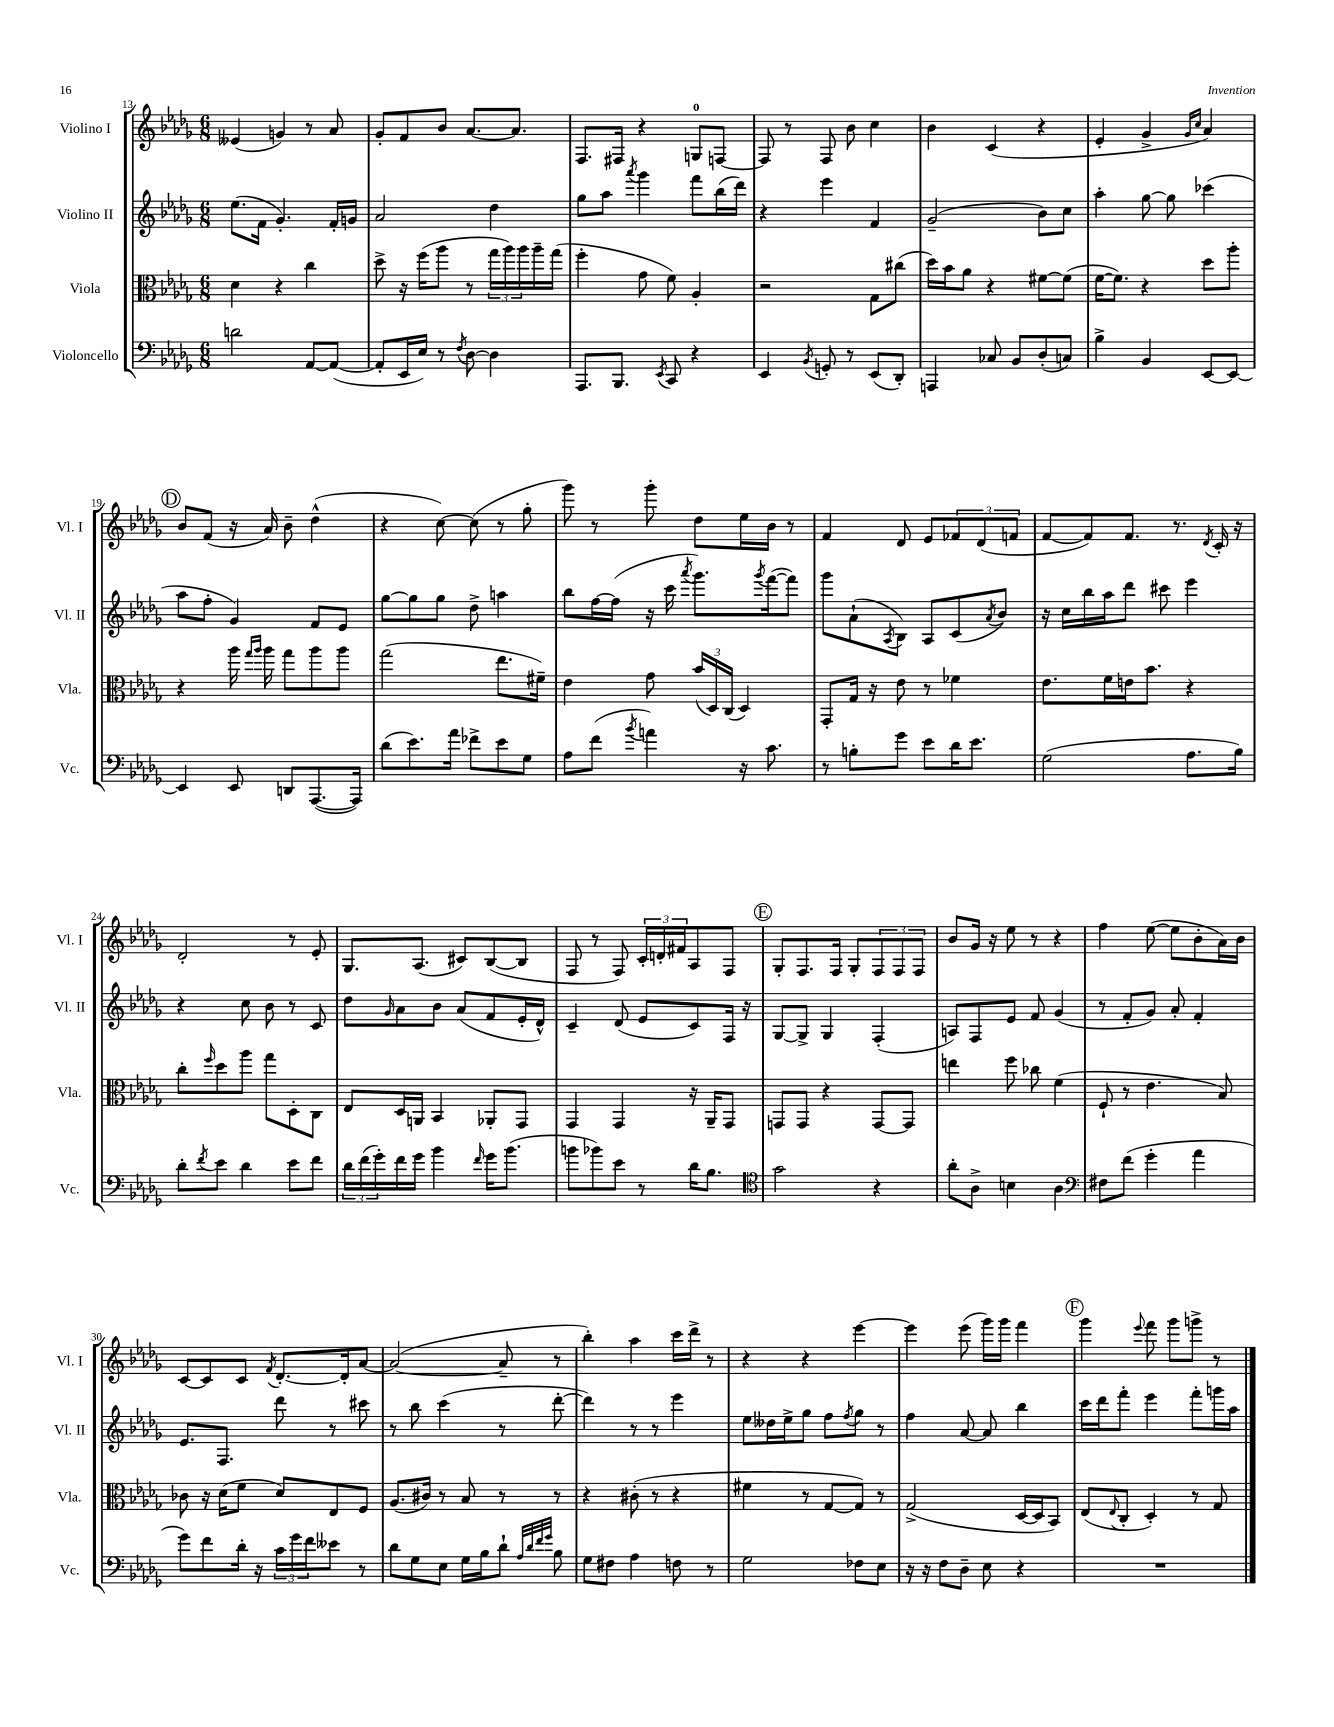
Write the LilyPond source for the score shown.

<<
\new StaffGroup <<
\new Staff = "s0" \with { instrumentName = "Violino I" shortInstrumentName = "Vl. I" } {
    \clef treble \key des \major \numericTimeSignature \time 6/8
    eeses'4( g'4) r8 aes'8 |
    ges'8-. f'8 bes'8 aes'8.~ aes'8. |
    f8. fis16 r4 g8-0 f8~ |
    f8 r8 f8 bes'8 c''4 |
    bes'4 c'4( r4 |
    ees'4-. ges'4-> \grace { ges'16 c''16 } aes'4) |
    \mark \markup { \circle "D" } bes'8 f'8( r16 aes'16) bes'8-- des''4-^( |
    r4 c''8~) c''8( r8 ges''8-. |
    ges'''8) r8 ges'''8-. des''8 ees''16 bes'16 r8 |
    f'4 des'8 ees'8 \tuplet 3/2 { fes'8 des'8( f'8 } |
    f'8~ f'8) f'8. r8. \acciaccatura { des'8 } c'16-. r16 |
    des'2-. r8 ees'8-. |
    ges8. aes8.( cis'8) bes8~( bes8 |
    f8 r8 f8) \tuplet 3/2 { c'16-. d'16-. fis'16 } aes8 f8 |
    \mark \markup { \circle "E" } ges8-. f8. f16 ges8-. \tuplet 3/2 { f8 f8 f8 } |
    bes'8 ges'16 r16 ees''8 r8 r4 |
    f''4 ees''8~( ees''8 bes'8-. aes'16) bes'16 |
    c'8~ c'8 c'8 \acciaccatura { f'8 } des'8.~-. des'16-. aes'8~ |
    aes'2~( aes'8-- r8 |
    bes''4-.) aes''4 c'''16 des'''16-> r8 |
    r4 r4 ees'''4~ |
    ees'''4 ees'''8( ges'''16) ges'''16 f'''4 |
    \mark \markup { \circle "F" } ges'''4 \appoggiatura { ees'''8 } f'''8 ges'''8 g'''8-> r8 \bar "|." |
}
\new Staff = "s1" \with { instrumentName = "Violino II" shortInstrumentName = "Vl. II" } {
    \clef treble \key des \major \numericTimeSignature \time 6/8
    ees''8.( f'16 ges'4.-.) f'16-. g'16 |
    aes'2 des''4 |
    ges''8 aes''8 \acciaccatura { aes'''8 } ges'''4 f'''8 bes''16( des'''16) |
    r4 ees'''4 f'4 |
    ges'2--( bes'8) c''8 |
    aes''4-. ges''8~ ges''8 ces'''4( |
    \mark \markup { \circle "D" } aes''8 f''8-. ges'4) f'8 ees'8 |
    ges''8~ ges''8 ges''8 des''8-> a''4 |
    bes''8 f''16~ f''16( r16 c'''16 \acciaccatura { aes'''8 } ges'''8.) \acciaccatura { ges'''8 } f'''16~( f'''8) |
    ges'''8 aes'8-!( \acciaccatura { aes8 } bes8) aes8 c'8( \acciaccatura { aes'8 } bes'8) |
    r16 c''16 bes''16 aes''16 des'''8 cis'''8 ees'''4 |
    r4 c''8 bes'8 r8 c'8 |
    des''8 \grace { ges'16 } aes'8 bes'8 aes'8( f'8 ees'16-. des'16-^) |
    c'4-- des'8( ees'8 c'8) f16 r16 |
    \mark \markup { \circle "E" } ges8~ ges8-> ges4 f4-.( |
    a8) f8 ees'8 f'8 ges'4( |
    r8 f'8-. ges'8) aes'8-. f'4-. |
    ees'8. f8. des'''8 r8 cis'''8 |
    r8 bes''8 c'''4( r8 des'''8~-. |
    des'''4) r8 r8 ees'''4 |
    ees''8 deses''16 ees''16-> ges''8 f''8 \acciaccatura { f''8 } ges''8 r8 |
    f''4 aes'8~ aes'8 bes''4 |
    \mark \markup { \circle "F" } c'''16 des'''16 f'''8-. ees'''4 f'''8-. g'''16 aes''16 \bar "|." |
}
\new Staff = "s2" \with { instrumentName = "Viola" shortInstrumentName = "Vla." } {
    \clef alto \key des \major \numericTimeSignature \time 6/8
    des'4 r4 c''4 |
    des''8-> r16 f''16( aes''8 r8 \tuplet 3/2 { ges''16 aes''16) aes''16 } aes''16-- ges''16( |
    f''4-. ges'8 f'8) aes4-. |
    r2 ges8 cis''8( |
    des''16) bes'16 aes'8 r4 fis'8~ fis'8( |
    f'16~ f'8.) r4 des''8 aes''8-. |
    \mark \markup { \circle "D" } r4 aes''16 \grace { ges''16 aes''16 } aes''16 ges''8 aes''8 aes''8 |
    ges''2( ees''8. fis'16--) |
    ees'4 ges'8 \tuplet 3/2 { bes'16( des16) c16( } des4) |
    ges,8-. ges16 r16 ees'8 r8 fes'4 |
    ees'8. f'16 e'16 bes'8. r4 |
    c''8-. \grace { f''16 } des''8 aes''8 ges''8 des8-. c8 |
    ees8 des16 a,16 bes,4 aes,8-. ges,8 |
    ges,4 ges,4 r16 aes,16-- ges,8 |
    \mark \markup { \circle "E" } g,8 g,8 r4 g,8~ g,8 |
    e''4 f''8 ces''8 f'4( |
    f8-! r8 ees'4. bes8) |
    ces'8 r16 des'16( f'8 des'8) ees8 f8 |
    aes8.( cis'16) r8 bes8 r8 r8 |
    r4 cis'8-.( r8 r4 |
    fis'4 r8 ges8~ ges8) r8 |
    ges2->( des16~ des16 bes,8) |
    \mark \markup { \circle "F" } ees8( \appoggiatura { ees8 } c8-. des4-.) r8 ges8 \bar "|." |
}
\new Staff = "s3" \with { instrumentName = "Violoncello" shortInstrumentName = "Vc." } {
    \clef bass \key des \major \numericTimeSignature \time 6/8
    d'2 aes,8~ aes,8~( |
    aes,8-. ees,16 ees16) r8 \acciaccatura { f8 } des8~ des4 |
    aes,,8. bes,,8. \acciaccatura { ees,8 } c,8 r4 |
    ees,4 \acciaccatura { bes,8 } g,8-. r8 ees,8( des,8-.) |
    a,,4 ces8 bes,8 des8-.( c8) |
    bes4-> bes,4 ees,8~ ees,8~ |
    \mark \markup { \circle "D" } ees,4 ees,8 d,8 aes,,8.~( aes,,16) |
    des'8( ees'8.) aes'16 fes'8-> ees'8 ges8 |
    aes8 f'8( \acciaccatura { bes'8 } a'4) r16 c'8. |
    r8 b8-. ges'8 ees'8 des'16 ees'8. |
    ges2( aes8. bes16) |
    des'8-. \acciaccatura { f'8 } ees'8 des'4 ees'8 f'8 |
    \tuplet 3/2 { des'16 f'16( ges'16-.) } f'16 ges'16 bes'4 \grace { f'16 } ges'16 bes'8.( |
    b'8 bes'8) ees'8 r8 des'16 bes8. |
    \mark \markup { \circle "E" } \clef tenor ges'2 r4 |
    aes'8-. aes8-> b4 aes4 |
    \clef bass fis8 f'8( ges'4-. aes'4 |
    ges'8) f'8 des'16-. r16 \tuplet 3/2 { c'16 ges'16 f'16 } eeses'8 r8 |
    des'8 ges8 ees8 ges16 bes16 des'8-! \grace { aes32 des'32 f'32 ges'32 } bes8 |
    ges8 fis8 aes4 f8 r8 |
    ges2 fes8 ees8 |
    r16 r16 f8 des8-- ees8 r4 |
    \mark \markup { \circle "F" } R2. \bar "|." |
}
>>
>>
\layout { \context { \Score currentBarNumber = #13 } }
